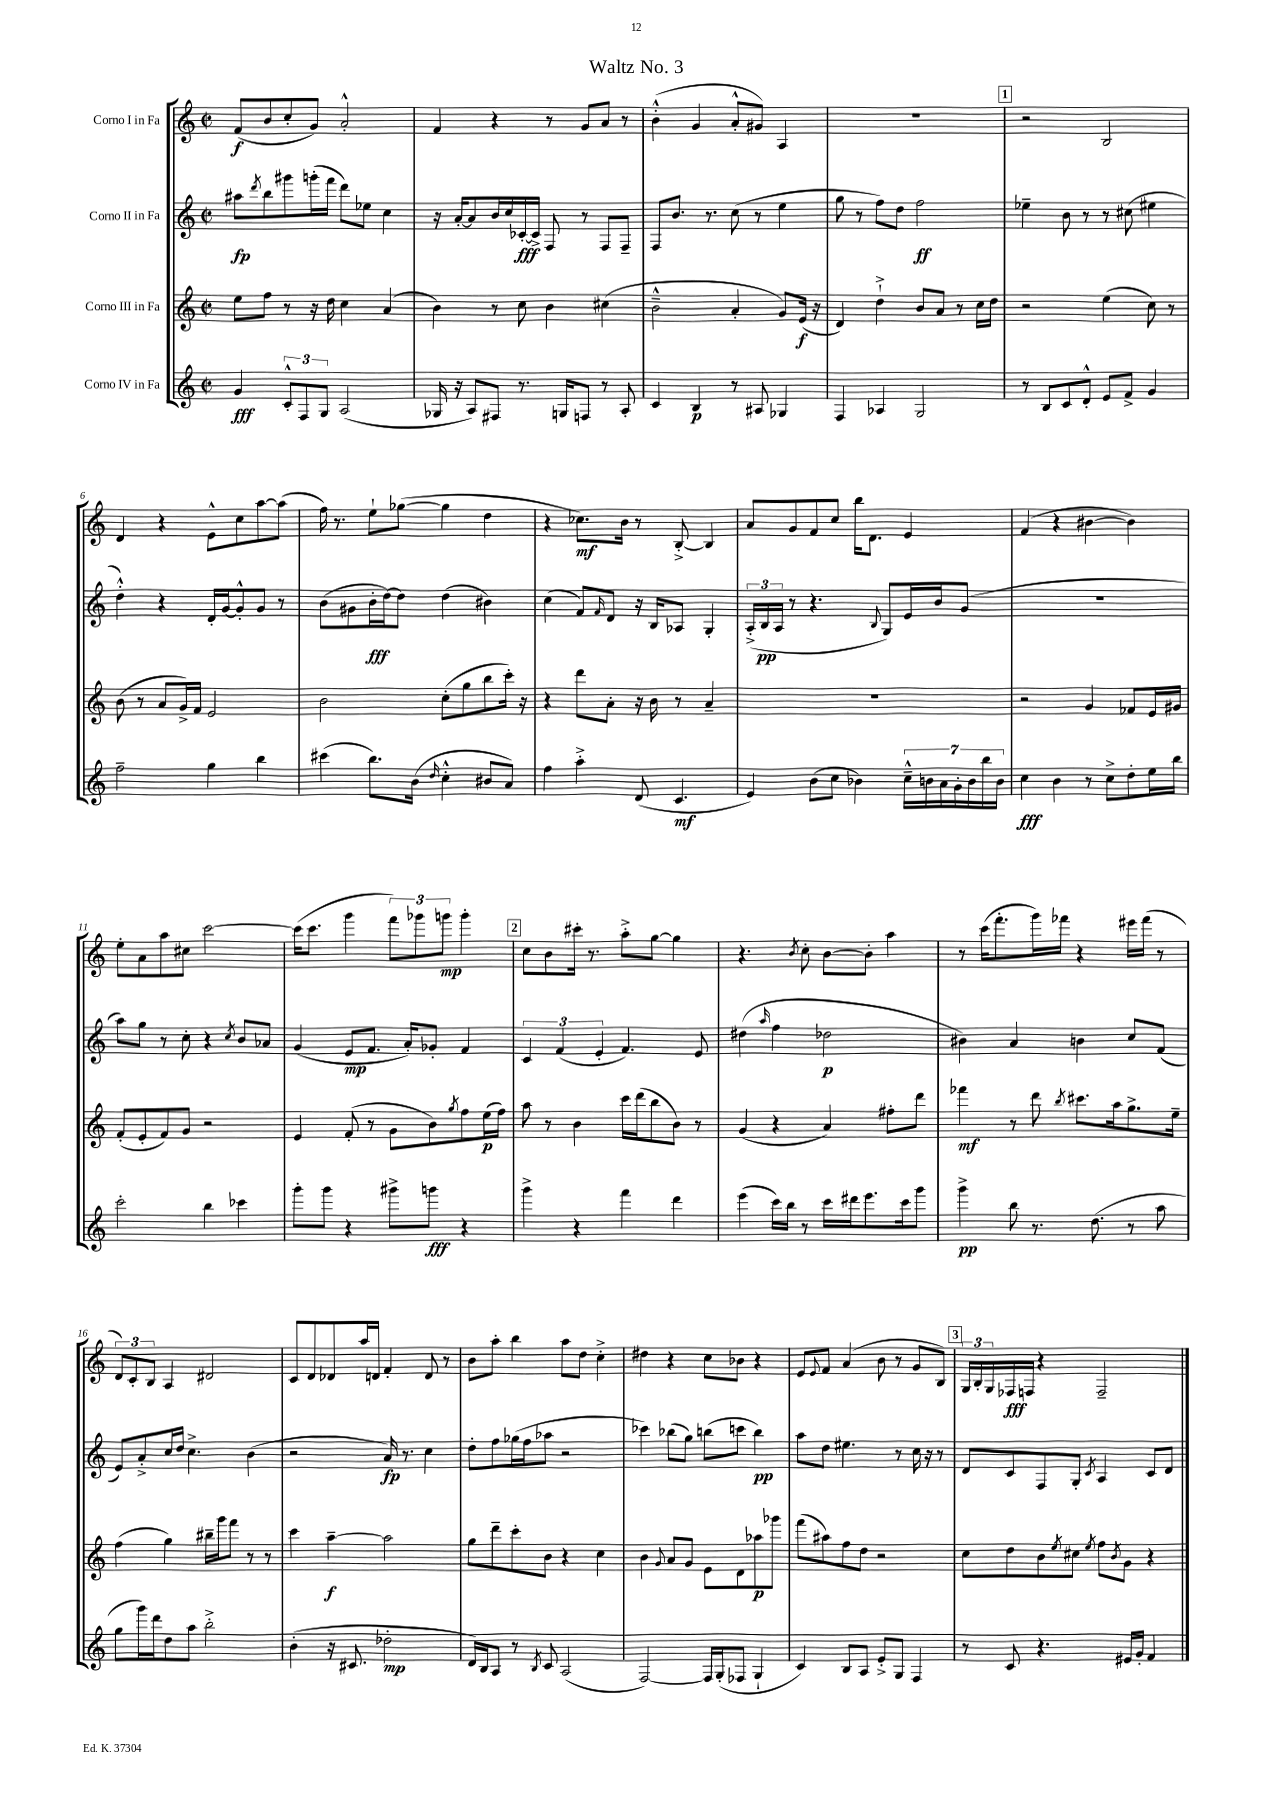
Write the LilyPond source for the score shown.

\header { title = "Waltz No. 3" }
<<
\new StaffGroup <<
\new Staff = "s0" \with { instrumentName = "Corno I in Fa" } {
    \clef treble \key c \major \defaultTimeSignature \time 2/2
    f'8\f( b'8 c''8-. g'8) a'2-.-^ |
    f'4 r4 r8 g'8 a'8 r8 |
    b'4-.-^( g'4 a'8-.-^ gis'8) a4 |
    R1 |
    \mark \markup { \box "1" } r2 b2 |
    d'4 r4 e'8-^ c''8 a''8~ a''8( |
    f''16) r8. e''8-! ges''8~( ges''4 d''4 |
    r4 ces''8.\mf) b'16 r8 b8~-.-> b4 |
    a'8 g'8 f'8 c''8 b''16 d'8. e'4 |
    f'4( r4 bis'4~ bis'4) |
    e''8-. a'8 a''8 cis''8 c'''2~ |
    c'''16( c'''8. g'''4 \tuplet 3/2 { f'''8) ges'''8 g'''8\mp } g'''4-. |
    \mark \markup { \box "2" } c''8 b'8 cis'''16-. r8. a''8-.-> g''8~ g''4 |
    r4. \acciaccatura { b'8 } c''8-. b'8~ b'8-. a''4 |
    r8 c'''16( f'''8.-. g'''16) fes'''16 r4 eis'''16 fes'''16( r8 |
    \tuplet 3/2 { d'8) c'8-. b8 } a4 dis'2 |
    c'8 d'8 des'8 a''16 d'16 f'4-. d'8 r8 |
    b'8 a''8-. b''4 a''8 d''8 c''4-.-> |
    dis''4 r4 c''8 bes'8 r4 |
    e'8 \appoggiatura { e'8 } f'8 a'4( b'8 r8 g'8 b8) |
    \mark \markup { \box "3" } \tuplet 3/2 { g16 b16-. g16 } fes16\fff f16 r4 f2-- \bar "|." |
}
\new Staff = "s1" \with { instrumentName = "Corno II in Fa" } {
    \clef treble \key c \major \defaultTimeSignature \time 2/2
    ais''8\fp \acciaccatura { d'''8 } b''8 gis'''8 g'''16-.( f'''16 d'''8) ees''8 c''4 |
    r16 a'16~-. a'8 b'16 c''16 ces'16~-.\fff ces'16-> f8 r8 f8 f8-- |
    f8 b'8. r8. c''8( r8 e''4 |
    g''8 r8 f''8) d''8 f''2\ff |
    \mark \markup { \box "1" } ees''4-- b'8 r8 r8 cis''8( eis''4 |
    d''4-.-^) r4 d'16-. g'16~ g'8-.-^ g'8 r8 |
    b'8( gis'8 b'16-.\fff d''16~) d''8 d''4( bis'4) |
    c''4( f'8) \grace { f'16 } d'8 r16 b16 aes8 g4-. |
    \tuplet 3/2 { a16-.->( b16\pp a16 } r8 r4. \appoggiatura { b8 } g8) e'16 b'16 g'8( |
    R1 |
    a''8) g''8 r8 c''8-. r4 \acciaccatura { c''8 } b'8 aes'8 |
    g'4( e'8\mp f'8. a'16-.) ges'8-. f'4 |
    \mark \markup { \box "2" } \tuplet 3/2 { c'4 f'4( e'4-. } f'4.) e'8 |
    dis''4( \grace { a''16 } f''4 des''2\p |
    bis'4) a'4 b'4 c''8 f'8( |
    e'8) a'8-.-> c''16 d''16 c''4.-> b'4( |
    r2 a'16\fp) r8. c''4 |
    d''8-. f''8 ges''16( f''16 aes''8 r2 |
    ces'''4) bes''8( g''8) b''8( c'''8 b''4\pp) |
    a''8 d''8 eis''4. r8 c''16 r16 r8 |
    \mark \markup { \box "3" } d'8 c'8 f8 g8-. \acciaccatura { c'8 } a4 c'8 d'8 \bar "|." |
}
\new Staff = "s2" \with { instrumentName = "Corno III in Fa" } {
    \clef treble \key c \major \defaultTimeSignature \time 2/2
    e''8 f''8 r8 r16 d''16 c''4 a'4( |
    b'4) r8 c''8 b'4 cis''4( |
    b'2---^ a'4-. g'8) e'16\f( r16 |
    d'4) d''4-!-> b'8 a'8 r8 c''16 d''16 |
    \mark \markup { \box "1" } r2 e''4( c''8) r8 |
    b'8( r8 a'8 g'16->) f'16 e'2 |
    b'2 c''8-.( g''8 b''8 c'''16-.) r16 |
    r4 d'''8 a'8-. r16 b'16 r8 a'4-- |
    R1 |
    r2 g'4 fes'8 e'16 gis'16 |
    f'8-.( e'8-. f'8) g'8 r2 |
    e'4 f'8-.( r8 g'8 b'8) \acciaccatura { g''8 } f''8 e''16\p( f''16) |
    \mark \markup { \box "2" } a''8 r8 b'4 c'''16 d'''16( b''8 b'8) r8 |
    g'4( r4 a'4) fis''8-. d'''8 |
    fes'''4\mf r8 d'''8 \acciaccatura { b''8 } cis'''8. a''16 g''8.-> e''16-- |
    f''4( g''4) bis''16-- g'''16 f'''8 r8 r8 |
    c'''4 a''4~--\f a''2 |
    g''8 d'''8-- c'''8-. b'8 r4 c''4 |
    b'4 \appoggiatura { g'8 } a'8 g'8 e'8 d'8 aes''8\p ges'''8 |
    f'''8( ais''8) f''8 d''8 r2 |
    \mark \markup { \box "3" } c''8 d''8 b'8 \acciaccatura { e''8 } cis''8 \acciaccatura { e''8 } f''8 \acciaccatura { b'8 } g'8 r4 \bar "|." |
}
\new Staff = "s3" \with { instrumentName = "Corno IV in Fa" } {
    \clef treble \key c \major \defaultTimeSignature \time 2/2
    g'4\fff \tuplet 3/2 { c'8-.-^ f8 g8 } a2( |
    ges16 r16 a8) fis8 r8. g16 f8 r8 a8-. |
    c'4 b4\p r8 ais8 ges4 |
    f4 aes4 g2 |
    \mark \markup { \box "1" } r8 b8 c'8 d'8-.-^ e'8 f'8-> g'4 |
    f''2-- g''4 b''4 |
    cis'''4( b''8.) b'16( \grace { d''16 } c''4-.-^ bis'8 a'8) |
    f''4 a''4-.-> d'8( c'4.\mf |
    e'4) b'8( c''8 bes'4) \tuplet 7/4 { c''16---^ b'16 a'16 g'16-. b'16 b''16 b'16 } |
    c''4\fff b'4 r8 c''8-> d''8-. e''16 b''16 |
    c'''2-. b''4 ces'''4 |
    g'''8-. g'''8 r4 gis'''8-> g'''8\fff r4 |
    \mark \markup { \box "2" } g'''4-> r4 f'''4 d'''4 |
    e'''4( c'''16) b''16 r8 c'''16 dis'''16 e'''8. c'''16 g'''8 |
    g'''4->\pp b''8 r8. d''8.( r8 a''8 |
    g''8 g'''16) d'''16 d''8 a''8 b''2-.-> |
    b'4-.( r16 cis'8. des''2-.\mp |
    d'16) b16 a8 r8 \acciaccatura { b8 } c'8 a2( |
    f2~) f16 g16-.( fes8 g4-! |
    c'4) b8 a8 e'8-.-> g8 f4 |
    \mark \markup { \box "3" } r8 c'8 r4. eis'16 g'16-. f'4 \bar "|." |
}
>>
>>
